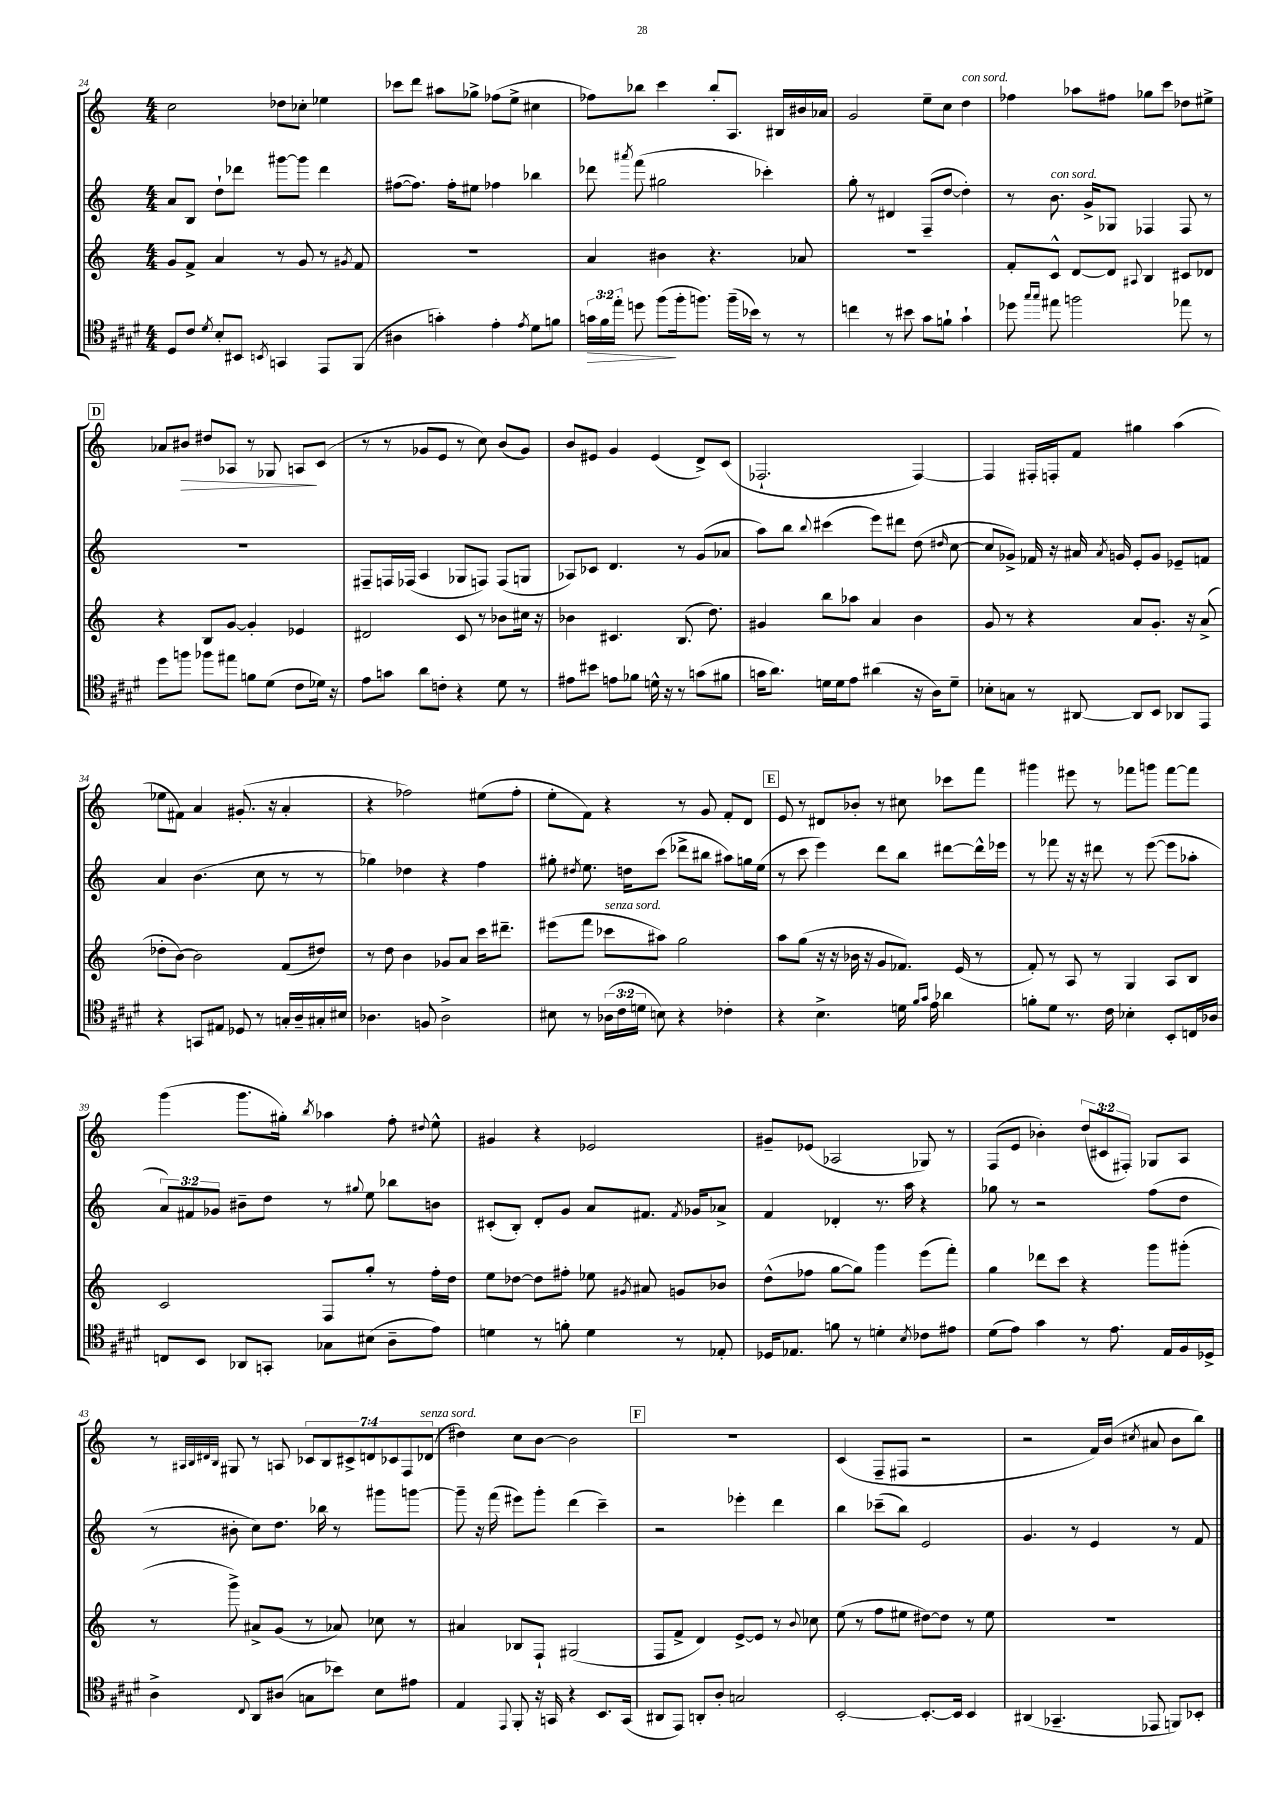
<<
\new StaffGroup <<
\new Staff = "s0" {
    \clef treble \key c \major \numericTimeSignature \time 4/4 \override Staff.TupletNumber.text = #tuplet-number::calc-fraction-text
    \autoBeamOff c''2 des''8[ ces''8]-. ees''4 |
    ces'''8[ d'''8] ais''8[ ges''8]-> fes''8[( e''8]-> cis''4 |
    fes''8[) bes''8] c'''4 bes''8[-. a8.] bis16[ bis'16 aes'16] |
    g'2 e''8[-- c''8] d''4^\markup { \italic "con sord." } |
    fes''4 aes''8[ fis''8] ges''8[ c'''8] des''8[ eis''8]-> |
    \mark \markup { \box "D" } aes'8[ bis'8]\> dis''8[ aes8] r8 ges8 a8[\! c'8]( |
    r8 r8 ges'8[ e'8] r8 c''8) b'8[( ges'8]) |
    b'8[ eis'8] g'4 eis'4( d'8[->) c'8]( |
    fes2.-! fes4~) |
    fes4 fis16[-. f16-. f'8] gis''4 a''4( |
    ees''8[ fis'8]) a'4 gis'8.-.( r16 a'4-. |
    r4 fes''2) eis''8[( fes''8]-. |
    e''8[-. f'8]) r4 r8 g'8 f'8[-. d'8] |
    \mark \markup { \box "E" } e'8 r8 dis'8[ bes'8]-. r8 cis''8 ces'''8[ f'''8] |
    gis'''4 eis'''8 r8 fes'''8[ g'''8] fes'''8[~ fes'''8] |
    g'''4( g'''8.[ gis''16]-.) \acciaccatura { b''8 } aes''4 f''8-. \appoggiatura { dis''8 } e''8-^ |
    gis'4 r4 ees'2 |
    gis'8[-- ees'8]( aes2 ges8) r8 |
    f8[( e'8] bes'4-.) \tuplet 3/2 { d''8[( cis'8 fis8]-.) } ges8[ a8] |
    r8 \grace { ais32[ b32 dis'32 b32] } gis8 r8 a8 \tuplet 7/4 { ces'8[ b8 cis'8-> d'8 ces'8 f8 des'8]^\markup { \italic "senza sord." }( } |
    dis''4) c''8[ b'8]~ b'2 |
    \mark \markup { \box "F" } R1 |
    c'4( f8[-- fis8] r2 |
    r2 f'16[) b'16]( \acciaccatura { cis''8 } ais'8 b'8[ b''8]) \bar "|." |
}
\new Staff = "s1" {
    \clef treble \key c \major \numericTimeSignature \time 4/4 \override Staff.TupletNumber.text = #tuplet-number::calc-fraction-text
    \autoBeamOff a'8[ b8] d''8[-! des'''8] gis'''8[~ gis'''8] des'''4 |
    fis''8[~( fis''8.]) fis''16[-. eis''8] fes''4 bes''4 |
    des'''8 \acciaccatura { ais'''8 } f'''8( gis''2 ces'''4-.) |
    g''8-. r8 dis'4 f8[--( d''8]~ d''4-.) |
    r8 b'8.^\markup { \italic "con sord." } g'16[-> ges8] fes4 fes8 r8 |
    \mark \markup { \box "D" } R1 |
    fis8[-- f16 fes16]( a4 ges8[ f8]) f8[( g8] |
    aes8[) ces'8] d'4. r8 g'8[( aes'8] |
    a''8[) b''8] \appoggiatura { b''8 } cis'''4( e'''8[) dis'''8] d''8( \grace { dis''16 } c''8~ |
    c''8[ ges'8]->) fes'16 r16 ais'16 \acciaccatura { ais'8 } g'16 e'8[-. g'8] ees'8[-- f'8] |
    a'4 b'4.( c''8 r8 r8 |
    ges''4) des''4 r4 f''4 |
    gis''8-. \acciaccatura { dis''8 } e''8. d''16[ c'''8]( des'''8[-> bis''8] ais''8[) g''16 e''16]( |
    \mark \markup { \box "E" } r8 c'''8 e'''4) d'''8[ b''8] dis'''8[~ dis'''16-^ ees'''16] |
    r8 fes'''8 r16 r16 dis'''8 r8 e'''8~( e'''8[ aes''8]-. |
    \tuplet 3/2 { a'8[) fis'8 ges'8] } bis'8[-- d''8] r8 \appoggiatura { gis''8 } e''8 bes''8[ b'8] |
    cis'8[-.( b8]-.) d'8[-. g'8] a'8[ fis'8.] \acciaccatura { fis'8 } ges'16[ aes'8]-> |
    f'4 des'4-. r8. a''16 r4 |
    ges''8 r8 r2 f''8[( d''8] |
    r8 bis'8-. c''8[) d''8.] bes''16 r8 gis'''8[ g'''8]~ |
    g'''8-- r16 f'''16( eis'''8[) g'''8]-. d'''4( c'''4--) |
    \mark \markup { \box "F" } r2 ees'''4-. d'''4 |
    b''4 ces'''8[--( b''8]) e'2 |
    g'4. r8 e'4 r8 f'8 \bar "|." |
}
\new Staff = "s2" {
    \clef treble \key c \major \numericTimeSignature \time 4/4
    \autoBeamOff g'8[ f'8]-> a'4 r8 g'8 r8 \acciaccatura { gis'8 } f'8 |
    R1 |
    a'4 bis'4 r4. aes'8 |
    R1 |
    f'8[-. c'8]-^ d'8[~ d'8] \appoggiatura { ais8 } b4 cis'8[ des'8] |
    \mark \markup { \box "D" } r4 b8[ g'8]~ g'4-. ees'4 |
    dis'2 c'8 r8 bes'8[ cis''16] r16 |
    bes'4 cis'4. b8.( d''8.) |
    gis'4 b''8[ aes''8] a'4 b'4 |
    g'8 r8 r4 a'8[ g'8.]-. r16 a'8->( |
    des''8[-. b'8]~) b'2 f'8[( dis''8]) |
    r8 d''8 b'4 ges'8[ a'8] c'''16[ dis'''8.]-- |
    eis'''8[( f'''8] ces'''8[^\markup { \italic "senza sord." } ais''8]) g''2 |
    \mark \markup { \box "E" } a''8[ g''8]( r16 r16 bes'16 r16 g'8[ fes'8.]) e'16( r8 |
    f'8-.) r8 a8 r8 g4 a8[ b8] |
    c'2 f8[ g''8]-. r8 f''16[-. d''16] |
    e''8[ des''8]~ des''8[ fis''8]-. ees''8 \acciaccatura { gis'8 } ais'8 g'8[ bes'8] |
    d''8[-^( fes''8] g''8[~ g''8]) g'''4 e'''8[( f'''8]-.) |
    g''4 des'''8[ c'''8] r4 g'''8[ gis'''8]-.( |
    r8 g'''8->) ais'8[-> g'8]( r8 aes'8) ces''8 r8 |
    ais'4 bes8[ f8]-! gis2( |
    \mark \markup { \box "F" } f8[ f'8]-> d'4) e'8[~-> e'8] r8 \appoggiatura { b'8 } ces''8 |
    e''8( r8 f''8[ eis''8] dis''8[~) dis''8] r8 eis''8 |
    R1 \bar "|." |
}
\new Staff = "s3" {
    \clef tenor \key e \major \numericTimeSignature \time 4/4 \override Staff.TupletNumber.text = #tuplet-number::calc-fraction-text
    \autoBeamOff dis8[ cis'8] \acciaccatura { dis'8 } b8[-. bis,8] \acciaccatura { b,8 } g,4 e,8[ fis,8]( |
    ais4 g'4-.) e'4-. \acciaccatura { e'8 } dis'8[ f'8] |
    \tuplet 3/2 { g'16[\> fis'16 e''16]-. } d''8 fis''8[\!( fis''16-. f''8.]) f''16[--( bes'16]) r8 r8 |
    c''4 r8 bis'8 gis'8[ f'8]-! gis'4-! |
    des''8 \grace { gis''16[ gis''16] } eis''8 f''2 ees''8 r8 |
    \mark \markup { \box "D" } dis''8[ f''8] fes''8[ eis''8] f'8[ dis'8]( cis'8[ des'16]) r16 |
    e'8[ g'8] a'8[ c'8]-. r4 dis'8 r8 |
    eis'8[ bis'8] e'8[ fes'8] d'16-^ r16 r8 g'8[( fis'8] |
    g'16[ a'8.]) d'16[ d'16 e'8] ais'4( r16 a16[) d'8]-- |
    bes8[-. g8] r8 ais,8~ ais,8[ b,8] aes,8[ e,8] |
    r4 g,8[ eis8] des8 r8 g16[-. a16-- gis16-. bis16] |
    aes4. f8 aes2-> |
    bis8 r8 \tuplet 3/2 { aes16[( cis'16 d'16] } b8) r4 ces'4-. |
    \mark \markup { \box "E" } r4 b4.-> d'16 \grace { fis'16[ gis'16] } e'16 aes'4 |
    f'8[-. dis'8] r8. cis'16 bes4-. b,8[-. c16 aes16] |
    c8[ b,8] aes,8[ g,8]-. ges8[ bis8]( a8[-- e'8]) |
    d'4 r8 f'8-. d'4 r8 ees8-. |
    des16[ ees8.] f'8 r8 d'4-. \acciaccatura { b8 } ces'8[ eis'8] |
    dis'8[( e'8]) gis'4 r8 e'8. e16[ fis16 des16]-> |
    a4-> \appoggiatura { cis8 } a,8[ ais8]( g8[ bes'8]) b8[ eis'8] |
    e4 \appoggiatura { e,8 } fis,8-. r16 g,16 r4 b,8.[ g,16]( |
    \mark \markup { \box "F" } ais,8[ e,8]) a,8[-. a8]-. g2 |
    b,2~-. b,8.[~-. b,16] b,4 |
    ais,4( ges,4.-- ees,8 f,8[) bes,8]-. \bar "|." |
}
>>
>>
\layout { \context { \Score currentBarNumber = #24 } }
